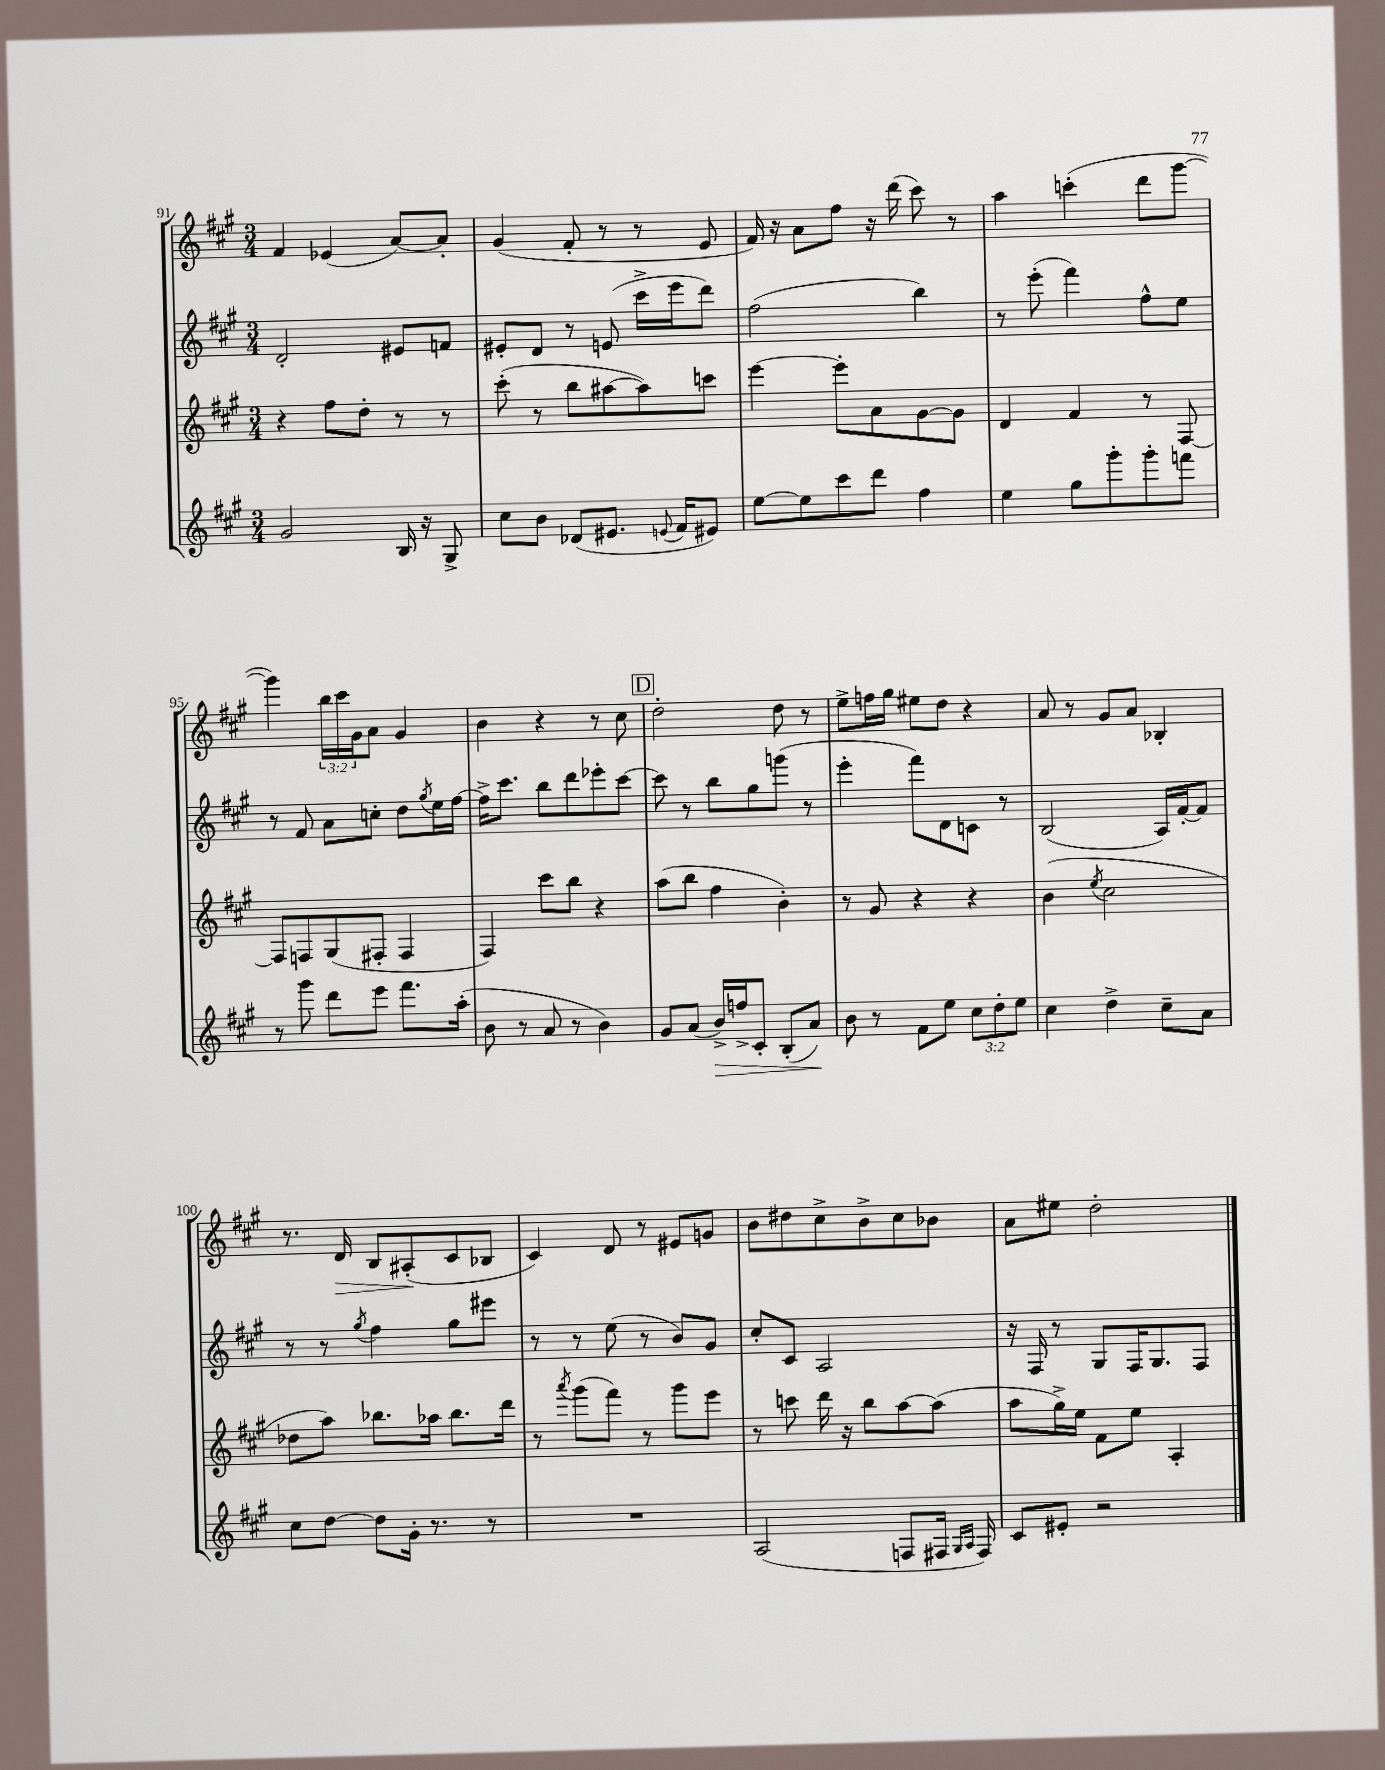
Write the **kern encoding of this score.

**kern	**kern	**kern	**kern
*staff4	*staff3	*staff2	*staff1
*clefG2	*clefG2	*clefG2	*clefG2
*k[f#c#g#]	*k[f#c#g#]	*k[f#c#g#]	*k[f#c#g#]
*M3/4	*M3/4	*M3/4	*M3/4
2g#/	4r	2d'/	4f#/
.	8ff#\L	.	(4e-/
.	8dd'\J	.	.
16B/	8r	8e#/L	[8a/L)
16r	.	.	.
8G#^/	8r	8f/J	8a'/]J
=	=	=	=
8cc#\L	(8ccc#'\	8e#'/L	(4g#/
8b\J	8r	8d/J	.
(8d-/L	8bb\L	8r	8f#'/
8.e#/J	[8aa#\	(8e/	8r
.	8aa#\])	16ccc#^\LL	8r
8qqe/	.	.	.
16f#/LK	.	16eee\J	.
8e#/J)	8ccc\J	8ddd\J)	8e/
=	=	=	=
[8ee\L	[4eee\	(2ff#\	16f#/)
.	.	.	16r
8ee\]	.	.	8a\L
8ccc#\	8eee'\]L	.	8ff#\J
8ddd\J	8a\	.	16r
.	.	.	(16ddd\
4ff#\	[8g#\	4bb\)	8ccc#\)
.	8g#\]J	.	8r
=	=	=	=
4ee\	4d/	8r	4aa\
.	.	(8eee'\	.
8gg#\L	4f#/	4fff#\)	(4ccc'\
8ggg#'\	.	.	.
8ggg#'\	8r	8ff#^^\L	8ddd\L
8fff\J	[8F#/	8ee\J	[8ggg#\J
=	=	=	=
8r	8F#/]L	8r	4ggg#\])
8ggg#\	8F/	8f#/	.
8ddd\L	(8G#/	8a\L	24bb\LL
.	.	.	24ccc#\
.	.	.	24g#\J
8eee\J	8F#'/J	8cc'\J	8a\J
8.fff#\L	4F#/	8dd\L	4g#/
.	.	8qgg#/	.
.	.	16ee\L	.
(16aa'\Jk	.	[16ff#\JJ	.
=	=	=	=
8b\	4F#/)	16ff#^\]LK	4b\
.	.	8.ccc#\J	.
8r	.	.	.
8a/	8ccc#\L	8bb\L	4r
8r	8bb\J	8ddd\	.
4b\)	4r	8eee-'\	8r
.	.	[8ccc#\J	8cc#\
=	=	=	=
8g#/L	(8aa\L	8ccc#\]	2dd'\
(8a/J	8bb\J	8r	.
16b^/LL)	4ff#\	8bb\L	.
16ff^/J	.	.	.
8c#'/J	.	8gg#\	.
(8B'/L	4b'\)	(8ggg\J	8dd\
8a/J)	.	8r	8r
=	=	=	=
8b\	8r	4eee'\	8ee^\L
8r	8g#/	.	16ff\L
.	.	.	16gg#\JJ
8f#\L	4r	8fff#\L)	8ee#\L
8ee\J	.	8d\	8dd\J
12cc#\L	4r	8c\J	4r
12dd'\	.	.	.
.	.	8r	.
12ee\J	.	.	.
=	=	=	=
4cc#\	(4b\	(2B/	8a/
.	.	.	8r
.	8qee/	.	.
4dd^\	2cc#\	.	8g#/L
.	.	.	8a/J
8cc#~\L	.	16A/LL)	4B-'/
.	.	[16f#'/J	.
8a\J	.	8f#/]J	.
=	=	=	=
8cc#\L	8dd-\L	8r	8.r
[8dd\J	8aa\J)	8r	.
.	.	.	16d/
.	.	8qgg#/	.
8dd\]L	8.bb-\L	4ff#\	8B/L
16g#'\Jk	.	.	(8A#'/
8.r	16aa-\Jk	.	.
.	8.bb-\L	8gg#\L	8c#/
8r	.	8eee#\J	8B-/J
.	16ddd\Jk	.	.
=	=	=	=
2.r	8r	8r	4c#/)
.	8qaaa/	.	.
.	(8ggg#\L	8r	.
.	8fff#\J)	(8ee\	8d/
.	8r	8r	8r
.	8ggg#\L	8b/L)	8e#/L
.	8eee\J	8g#/J	8g/J
=	=	=	=
(2A/	8r	8cc#'/L	8b\L
.	8ccc\	8c#/J	8dd#\
.	16ddd\	2A/	8cc#^\
.	16r	.	.
.	8bb\L	.	8b^\
8F/L	[8aa\	.	8cc#\
16F#/Jk	(8aa\]J	.	8b-\J
16qqG#/LL	.	.	.
16qqA/JJ	.	.	.
16F#/)	.	.	.
=	=	=	=
8c#/L	8aa\L	16r	8a\L
.	.	16F#/	.
8e#'/J	16gg#^\L)	8r	8ee#\J
.	16ee\JJ	.	.
2r	8f#\L	8G#/L	2dd'\
.	8ee\J	16F#/K	.
.	.	8.G#/	.
.	4A'/	.	.
.	.	8F#/J	.
==	==	==	==
*-	*-	*-	*-
